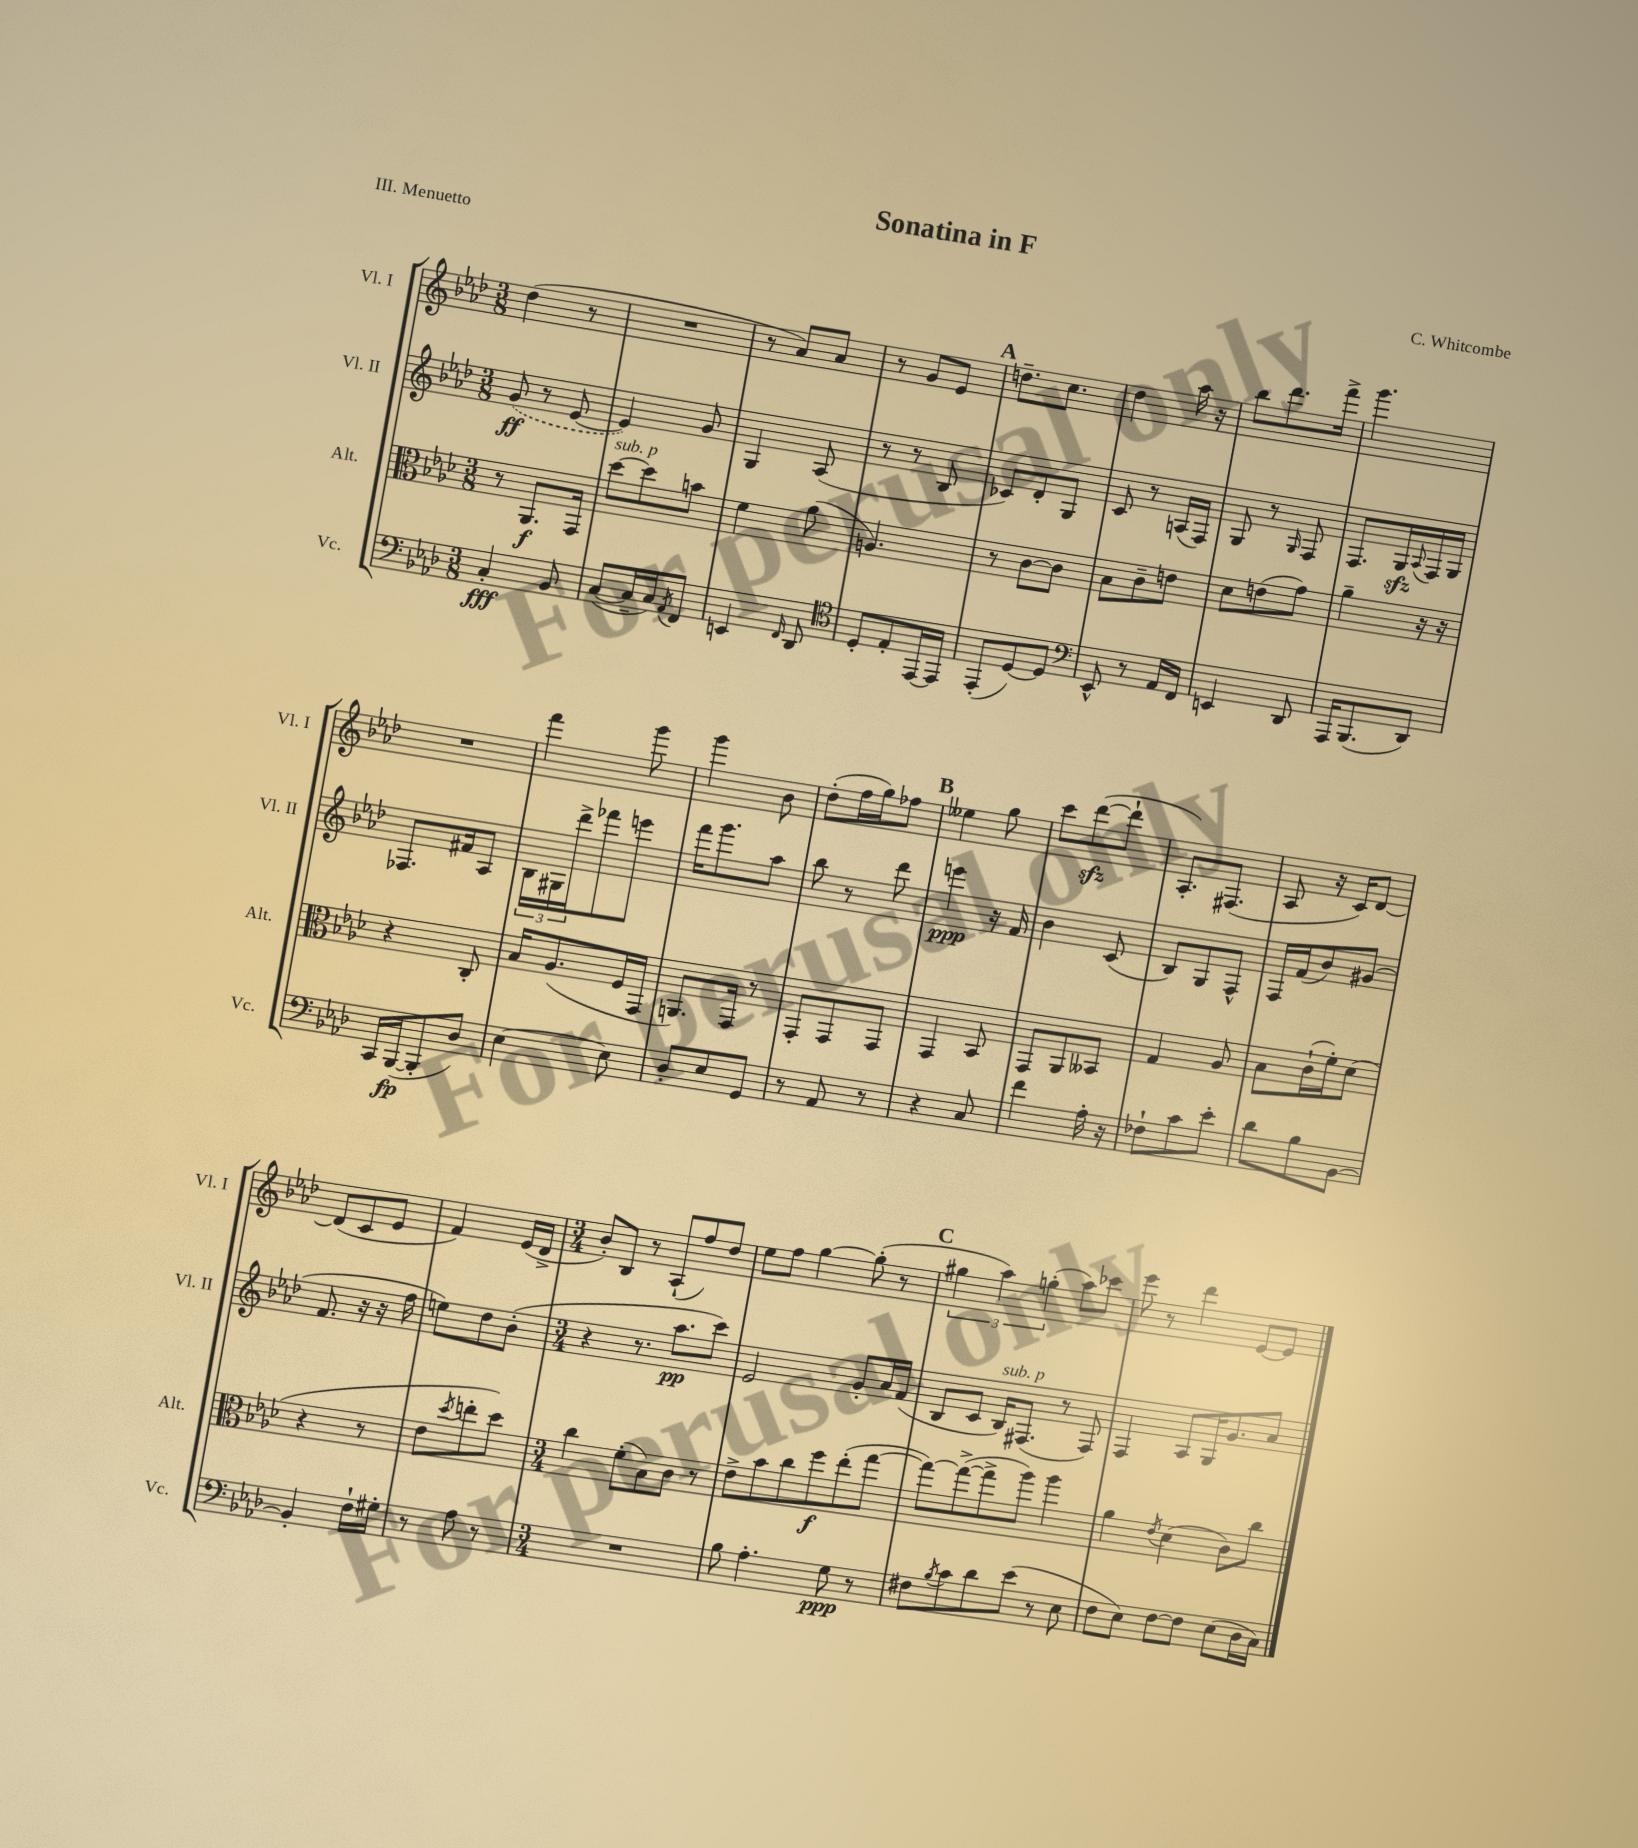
\header { title = "Sonatina in F" composer = "C. Whitcombe" piece = "III. Menuetto" }
<<
\new StaffGroup <<
\new Staff = "s0" \with { instrumentName = "Vl. I" shortInstrumentName = "Vl. I" } {
    \clef treble \key aes \major \numericTimeSignature \time 3/8
    des''4( r8 |
    R4. |
    r8 aes'8) aes'8 |
    r8 g'8 ees'8 |
    \mark \markup { \bold "A" } d''8.-- c''8. |
    des''4 aes''16 r16 |
    bes''8 des'''8. f'''16-> |
    g'''4. |
    R4. |
    f'''4 g'''8 |
    g'''4 bes'8 |
    des''8-.( f''16 g''16) fes''8 |
    \mark \markup { \bold "B" } eeses''4 g''8 |
    c'''8 des'''8~\sfz( des'''8-! |
    aes8.-.) fis8.( |
    aes8 r16 c'16) des'8~ |
    des'8( c'8 ees'8 |
    f'4) ees'16( des'16-> |
    \numericTimeSignature \time 3/4 bes'8-.) bes8 r8 aes8-!( f''8) des''8 |
    ees''8 f''8 g''4~ g''8-.( r8 |
    \mark \markup { \bold "C" } \tuplet 3/2 { gis''4 aes''4) g''4-.( } aes''8) ces'''8 |
    ees'''8 r8 des'''4 ees'8~ ees'8 \bar "|." |
}
\new Staff = "s1" \with { instrumentName = "Vl. II" shortInstrumentName = "Vl. II" } {
    \clef treble \key aes \major \numericTimeSignature \time 3/8
    \once \slurDashed g'8\ff( r8 ees'8~ |
    ees'4) g'8 |
    g4 aes8( |
    r8 r8 bes8 |
    \mark \markup { \bold "A" } ces'8) des'8-. g8 |
    c'8 r8 a16( f16) |
    g8 r8 \grace { g16 } f8 |
    f8. g16\sfz \appoggiatura { aes8 } f16 g16 |
    fes8. fis'16 aes8 |
    \tuplet 3/2 { bes16 gis16 des'''16-> } fes'''8 e'''8 |
    f'''16 g'''8. aes''8 |
    bes''8 r8 des'''8 |
    \mark \markup { \bold "B" } e'''4\ppp r16 f'16 |
    bes'4 c'8( |
    bes8) g8 f8-^ |
    f16 f'16( bes'8) gis'8( |
    f'8. r16 r16 f''16 |
    e''8) des''8 bes'8-.( |
    \numericTimeSignature \time 3/4 r4 r8. aes''8.\pp c'''8) |
    ees'2 g'8-. aes'16 f'16( |
    \mark \markup { \bold "C" } bes8 c'8 bes16^\markup { \italic "sub. p" }) fis8.( r8 fis8) |
    f4 aes8 g16 g'8. aes'8 \bar "|." |
}
\new Staff = "s2" \with { instrumentName = "Alt." shortInstrumentName = "Alt." } {
    \clef alto \key aes \major \numericTimeSignature \time 3/8
    r8 aes,8.\f g,16 |
    des''8~^\markup { \italic "sub. p" } des''8 b'8 |
    f'4 aes'8( |
    a4.) |
    \mark \markup { \bold "A" } r8 c'8~ c'8 |
    bes8 c'8-- e'8 |
    des'8 e'8( g'8) |
    aes'4-- r16 r16 |
    r4 c8-. |
    bes16 aes8.( f16 g,16 |
    a,8.) g,16 r8 |
    g,8-. g,8 g,8 |
    \mark \markup { \bold "B" } g,4 bes,8 |
    g,8 aes,8 beses,8 |
    g4 aes8 |
    bes8 c'16-!( f'16-.) des'8( |
    r4 r8 |
    ees'8 \acciaccatura { des''8 } e''8-. des''8) |
    \numericTimeSignature \time 3/4 c''4 f'8-.( bes8) c'8 r8 |
    ees'8-> bes'8 c''8 f''8\f ees''8-.( g''8~ |
    \mark \markup { \bold "C" } g''8~) g''8~->( g''8-> aes''8) aes''4 |
    aes'4 \acciaccatura { ees'8 } des'4( c'8) c''8 \bar "|." |
}
\new Staff = "s3" \with { instrumentName = "Vc." shortInstrumentName = "Vc." } {
    \clef bass \key aes \major \numericTimeSignature \time 3/8
    c4-.\fff bes,8 |
    c8~( c16-- c16) \acciaccatura { aes,8 } f,8 |
    e,4 \grace { f,16 } des,8 |
    \clef tenor des8-. ees8-. ees,16~ ees,16 |
    \mark \markup { \bold "A" } ees,8-.( des8~) des8 |
    \clef bass ees,8-^ r8 aes,16 f,16 |
    e,4 des,8 |
    aes,,16 bes,,8.( des,8) |
    c,16 bes,,16~\fp( bes,,8-. des8) |
    ees4~ ees8 |
    des8-. ees8 g,8 |
    r8 aes,8 r8 |
    \mark \markup { \bold "B" } r4 c8 |
    f'4 aes16-. r16 |
    fes8-! c'8 ees'8-. |
    des'8 bes8 bes,8~ |
    bes,4-. f16-! gis16-. |
    r8 aes8 r8 |
    \numericTimeSignature \time 3/4 R2. |
    bes8 aes4.-. g8\ppp r8 |
    \mark \markup { \bold "C" } fis8 \acciaccatura { bes8 } c'8 des'8 ees'8( r8 ees8 |
    f8 ees8) f8~ f8 ees8( des16 c16) \bar "|." |
}
>>
>>
\layout { \context { \Score \remove "Bar_number_engraver" } }
